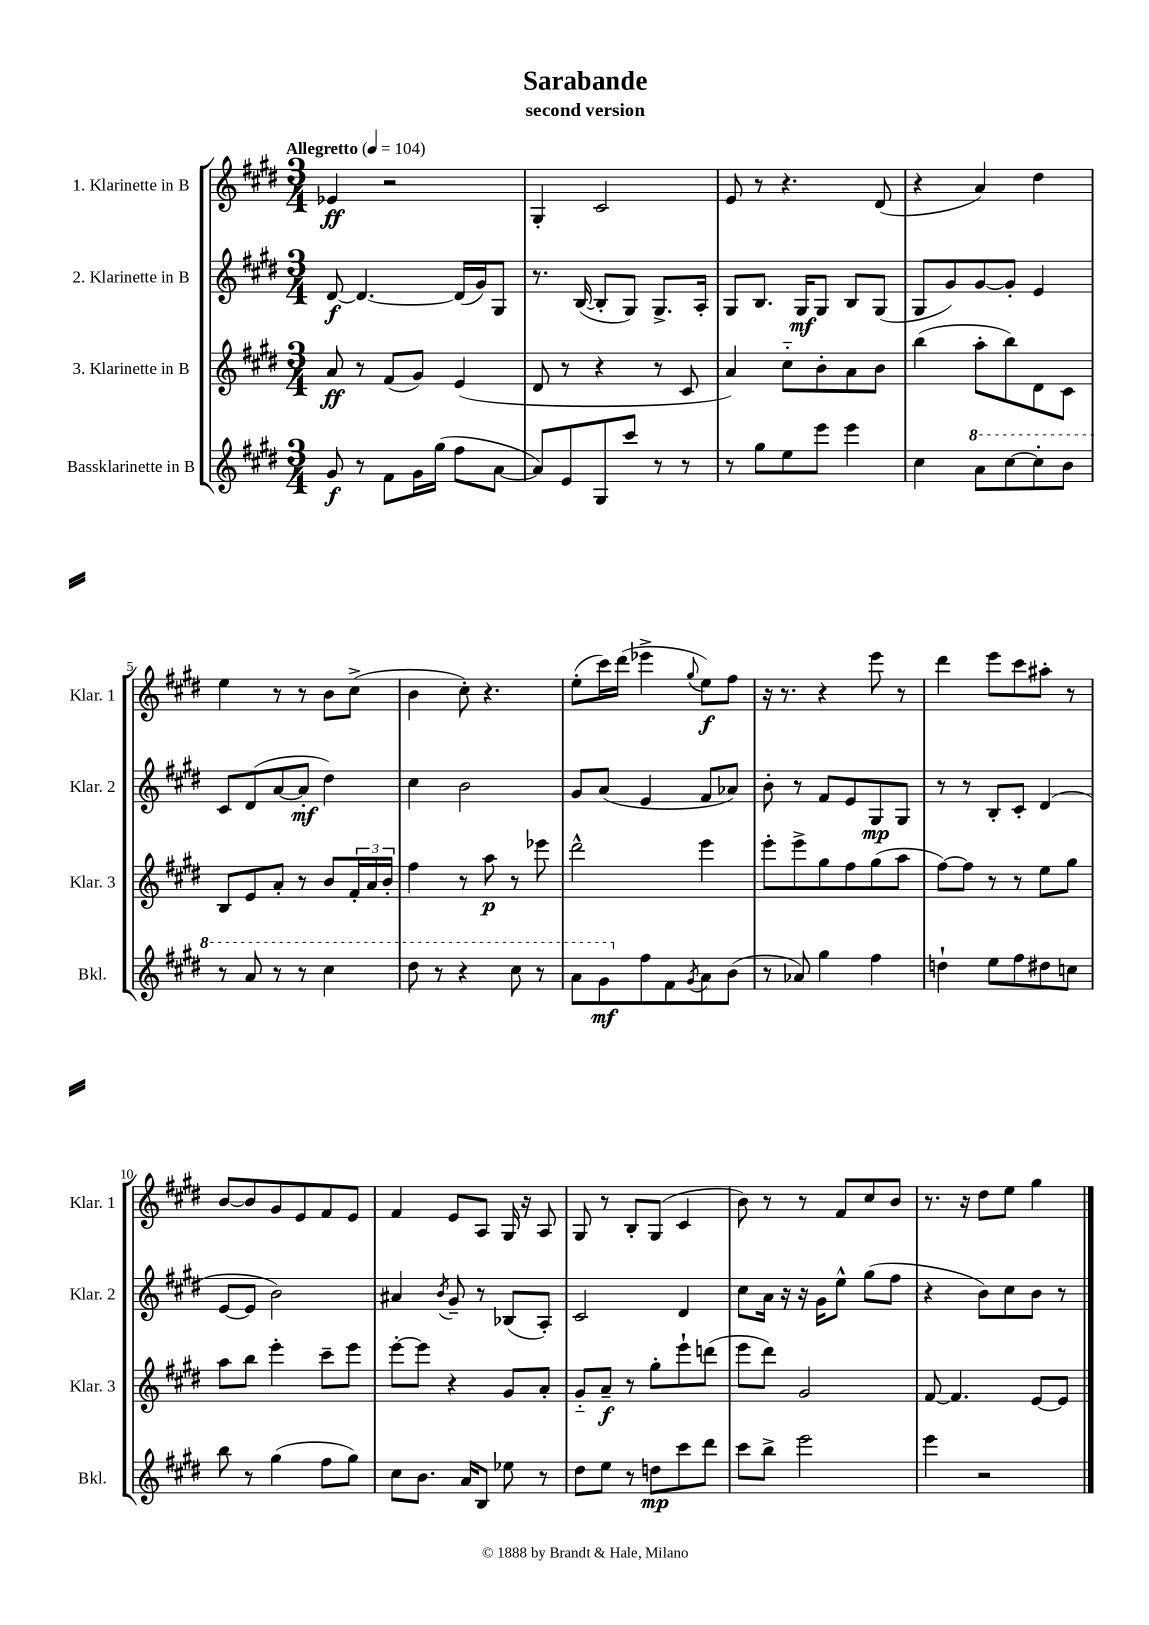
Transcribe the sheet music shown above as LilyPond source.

\header { title = "Sarabande" subtitle = "second version" }
<<
\new StaffGroup <<
\new Staff = "s0" \with { instrumentName = "1. Klarinette in B" shortInstrumentName = "Klar. 1" } {
    \clef treble \key e \major \numericTimeSignature \time 3/4 \tempo "Allegretto" 4 = 104
    ees'4\ff r2 |
    gis4-. cis'2 |
    e'8 r8 r4. dis'8( |
    r4 a'4) dis''4 |
    e''4 r8 r8 b'8 cis''8->( |
    b'4 cis''8-.) r4. |
    e''8-.( cis'''16) dis'''16( ees'''4-> \appoggiatura { gis''8 } e''8\f) fis''8 |
    r16 r8. r4 e'''8 r8 |
    dis'''4 e'''8 cis'''8 ais''8-. r8 |
    b'8~ b'8 gis'8 e'8 fis'8 e'8 |
    fis'4 e'8 a8 gis16 r16 a8 |
    gis8 r8 b8-. gis8( cis'4 |
    b'8) r8 r8 fis'8 cis''8 b'8 |
    r8. r16 dis''8 e''8 gis''4 \bar "|." |
}
\new Staff = "s1" \with { instrumentName = "2. Klarinette in B" shortInstrumentName = "Klar. 2" } {
    \clef treble \key e \major \numericTimeSignature \time 3/4
    dis'8~\f dis'4.~ dis'16( gis'16) gis8 |
    r8. b16~( b8-. gis8) gis8.-> a16-. |
    gis8 b8. gis16\mf gis8 b8 gis8( |
    gis8 gis'8) gis'8~ gis'8-. e'4 |
    cis'8 dis'8( a'8~ a'8-.\mf dis''4) |
    cis''4 b'2 |
    gis'8 a'8( e'4 fis'8 aes'8) |
    b'8-. r8 fis'8 e'8 gis8\mp gis8 |
    r8 r8 b8-. cis'8-. dis'4( |
    e'8~ e'8 b'2) |
    ais'4 \acciaccatura { b'8 } gis'8-- r8 bes8( a8-.) |
    cis'2 dis'4 |
    cis''8 a'16 r16 r16 gis'16 e''8-^ gis''8( fis''8 |
    r4 b'8) cis''8 b'8 r8 \bar "|." |
}
\new Staff = "s2" \with { instrumentName = "3. Klarinette in B" shortInstrumentName = "Klar. 3" } {
    \clef treble \key e \major \numericTimeSignature \time 3/4
    a'8\ff r8 fis'8( gis'8) e'4( |
    dis'8 r8 r4 r8 cis'8 |
    a'4) cis''8-_ b'8-. a'8 b'8 |
    b''4( a''8-. b''8) dis'8 cis'8 |
    b8 e'8 a'8-. r8 b'8 \tuplet 3/2 { fis'16-. a'16 b'16-. } |
    fis''4 r8 a''8\p r8 ees'''8 |
    dis'''2-^ e'''4 |
    e'''8-. e'''8-> gis''8 fis''8 gis''8( a''8 |
    fis''8~) fis''8 r8 r8 e''8 gis''8 |
    a''8 b''8 e'''4-. cis'''8-- e'''8 |
    e'''8~-. e'''8 r4 gis'8 a'8-. |
    gis'8-_ a'8--\f r8 gis''8-. e'''8-! d'''8( |
    e'''8 dis'''8) gis'2 |
    fis'8~ fis'4. e'8~ e'8 \bar "|." |
}
\new Staff = "s3" \with { instrumentName = "Bassklarinette in B" shortInstrumentName = "Bkl." } {
    \clef treble \key e \major \numericTimeSignature \time 3/4
    gis'8\f r8 fis'8 gis'16 gis''16( fis''8 a'8~ |
    a'8) e'8 gis8 cis'''8 r8 r8 |
    r8 gis''8 e''8 e'''8 e'''4 |
    cis''4 \ottava #1 a''8 cis'''8~ cis'''8-. b''8 |
    r8 a''8 r8 r8 cis'''4 |
    dis'''8 r8 r4 cis'''8 r8 |
    a''8 gis''8\mf \ottava #0 fis''8 fis'8 \acciaccatura { gis'8 } a'8 b'8( |
    r8 aes'8) gis''4 fis''4 |
    d''4-! e''8 fis''8 dis''8 c''8 |
    b''8 r8 gis''4( fis''8 gis''8) |
    cis''8 b'8. a'16 b8 ees''8 r8 |
    dis''8 e''8 r8 d''8\mp cis'''8 dis'''8 |
    cis'''8 b''8-> e'''2 |
    e'''4 r2 \bar "|." |
}
>>
>>
